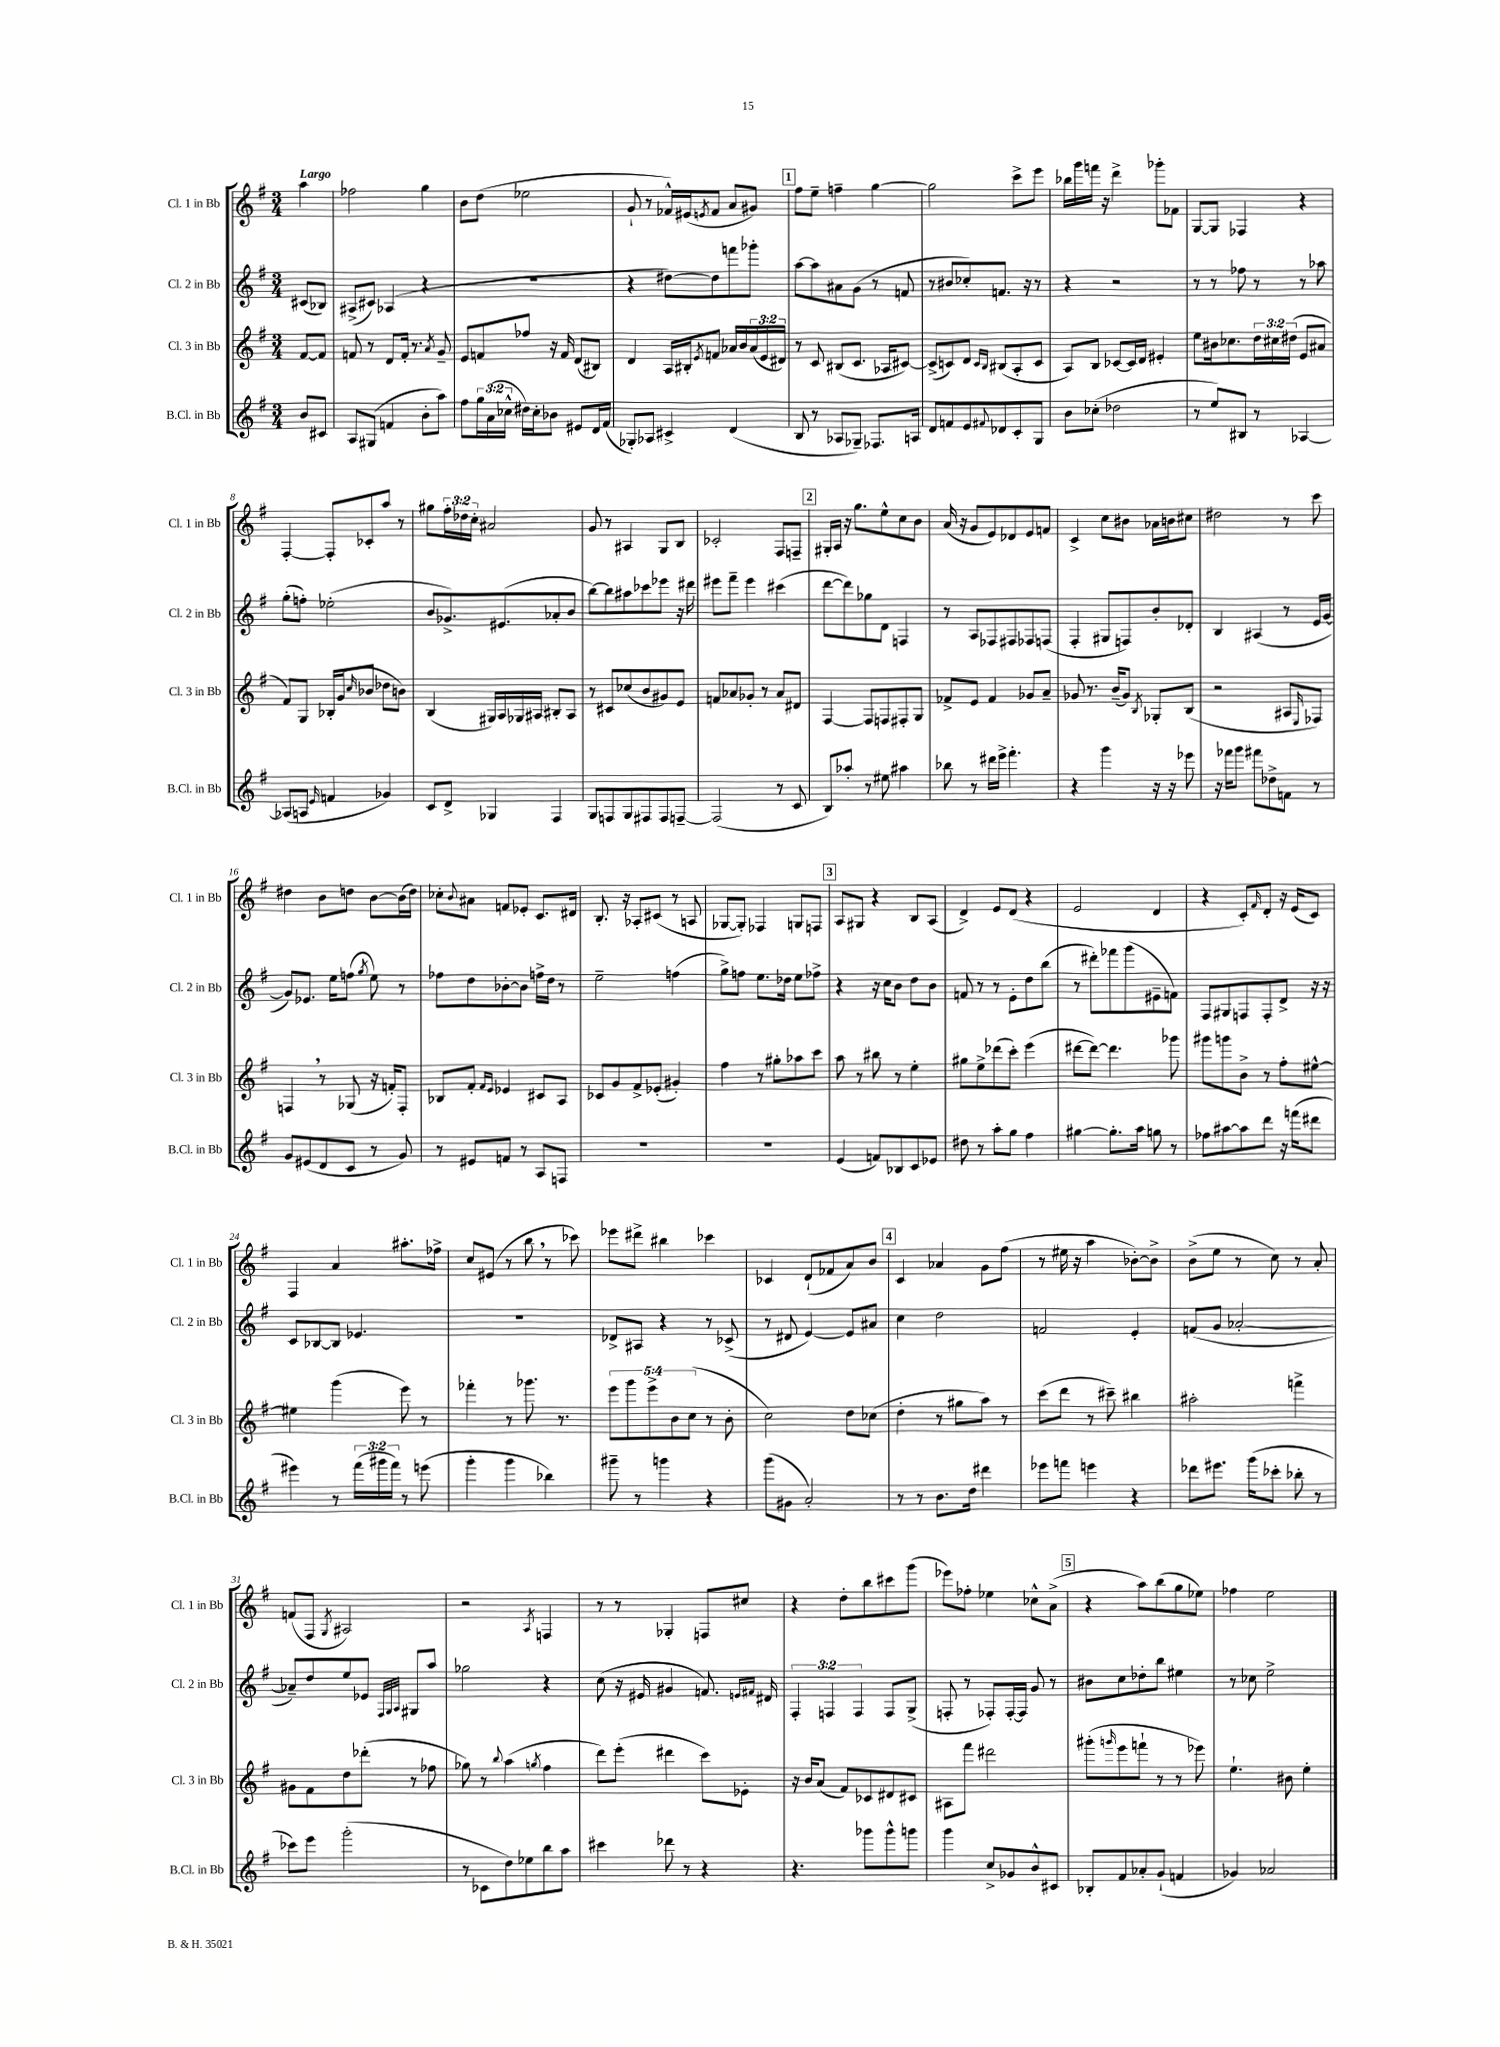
<<
\new StaffGroup <<
\new Staff = "s0" \with { instrumentName = "Cl. 1 in Bb" shortInstrumentName = "Cl. 1 in Bb" } {
    \clef treble \key g \major \numericTimeSignature \time 3/4 \override Staff.TupletNumber.text = #tuplet-number::calc-fraction-text \partial 4 \tempo "Largo"
    a''4 |
    fes''2 g''4 |
    b'8 d''8( ees''2 |
    g'8-! r8 fes'16-^) eis'16( \acciaccatura { e'8 } fes'8 a'8 gis'8) |
    \mark \markup { \box "1" } fis''8 e''8-- f''4-- g''4~ |
    g''2 c'''8-> e'''8 |
    bes''16 g'''16 f'''16 r16 d'''4-> ges'''8-. fes'8 |
    g8~ g8 fes4 r4 |
    fis4~-. fis8-. ces'8-. a''8 r8 |
    gis''8 \tuplet 3/2 { fis''16-. des''16 c''16-. } ais'2 |
    g'8 r8 ais4 g8 b8 |
    ces'2-. fis8 f8-- |
    \mark \markup { \box "2" } gis16-. a16 r16 g''8. e''8-^ c''8 b'8 |
    a'16( r16 g'8 e'8) des'8 e'8 f'8 |
    c'4-> c''8 bis'8 aes'16 b'16 cis''8 |
    dis''2 r8 c'''8 |
    dis''4 b'8 d''8 b'8~ b'16( d''16) |
    ces''8-. \appoggiatura { b'8 } ais'8 f'8 ees'8-. c'8. dis'16 |
    b8.-. r16 aes8-. cis'8( r8 a8 |
    ges8~ ges8-.) fes4 g8 f8 |
    \mark \markup { \box "3" } a8 gis8 r4 b8 a8( |
    d'4->) e'8 d'8( r4 |
    e'2 d'4 |
    r4 c'8-.) \grace { fis'16 } d'8-. r16 e'16( c'8) |
    fis4 a'4 ais''8.-. fes''16-> |
    c''8 eis'8( r8 b''8 \breathe r8 ces'''8) |
    ees'''8 dis'''8-> bis''4 ces'''4 |
    ces'4 d'8-!( fes'8 a'8) b'8 |
    \mark \markup { \box "4" } c'4 aes'4 g'8 fis''8( |
    r8 eis''16 r16 a''4 bes'8~-.) bes'8-> |
    b'8->( e''8 r8 c''8) r8 a'8-. |
    f'8( fis8 \acciaccatura { g8 } ais2) |
    r2 \acciaccatura { a8 } f4 |
    r8 r8 ges4-. f8 cis''8 |
    r4 d''8-. b''8 cis'''8 g'''8( |
    ees'''8) fes''8-. ees''4 ces''8-^ a'8->( |
    \mark \markup { \box "5" } r4 a''8) b''8( g''8 ees''8) |
    fes''4 e''2 \bar "|." |
}
\new Staff = "s1" \with { instrumentName = "Cl. 2 in Bb" shortInstrumentName = "Cl. 2 in Bb" } {
    \clef treble \key g \major \numericTimeSignature \time 3/4 \override Staff.TupletNumber.text = #tuplet-number::calc-fraction-text \partial 4
    cis'8( bes8) |
    ais8->( cis'8) aes4( r4 |
    R2. |
    r4 dis''8~) dis''8 f'''8 ges'''8-. |
    \mark \markup { \box "1" } a''8~ a''8 ais'8 g'8( r8 f'8 |
    r8 bis'8 ces''8-.) f'8. r16 r8 |
    r4 r2 |
    r8 r8 fes''8 r8 r8 aes''8 |
    g''8-.( f''8-.) ees''2-.( |
    b'8 ges'8.->) eis'8.( aes'8-. b'8 |
    b''8~) b''8 ais''8 ces'''8 ees'''8 r16 dis'''16 |
    eis'''8 fis'''8-- eis'''4 cis'''4( |
    \mark \markup { \box "2" } d'''8~ d'''8) ges''8 d'8 f4 |
    r8 a8 fes8 fis8 fes8 f8( |
    fis4-. gis8 f8) b'8-. des'8-. |
    b4 ais4( r8 e'16 g'16~ |
    g'8) ees'8. e''16 f''8( \acciaccatura { g''8 } e''8) r8 |
    fes''8 d''8 bes'8~-. bes'8 f''16-> d''16 r8 |
    e''2-- f''4( |
    g''8->) f''8 e''8. des''16 e''8 fes''8-> |
    \mark \markup { \box "3" } r4 r16 c''16 b'8 d''8 b'8 |
    f'8 r8 r8 e'8-. d''8 b''8( |
    r8 dis'''8-.) fes'''8 g'''8( eis'8-- f'8) |
    fis8 gis8 f8 f8-. d'8-> r16 r16 |
    c'8 bes8~ bes8 ees'4. |
    R2. |
    des'8-> ais8 r4 r8 ces'8->( |
    r8 dis'8 e'4~) e'8 ais'8 |
    \mark \markup { \box "4" } c''4 d''2 |
    f'2 e'4-. |
    f'8( g'8 aes'2~-. |
    aes'8--) d''8 e''8 ees'8 \grace { fis32 g32 a32 } gis8 a''8 |
    ges''2 r4 |
    c''8( r16 eis'16 gis'4 f'8.) \grace { e'16 fis'16 } dis'16 |
    \tuplet 3/2 { fis4-. f4 f4 } f8 g8->( |
    f8-. r8 fes8-.) fes16~-. fes16 g'8 r8 |
    \mark \markup { \box "5" } bis'8 c''8 des''8-. b''8 eis''4 |
    r8 ces''8 e''2-> \bar "|." |
}
\new Staff = "s2" \with { instrumentName = "Cl. 3 in Bb" shortInstrumentName = "Cl. 3 in Bb" } {
    \clef treble \key g \major \numericTimeSignature \time 3/4 \override Staff.TupletNumber.text = #tuplet-number::calc-fraction-text \partial 4
    fis'8~ fis'8 |
    f'8 r8 d'8 f'16-. r8. \acciaccatura { a'8 } g'8-- |
    e'8 f'8 fes''8 r16 f'16 d'8( bis8) |
    d'4 a16 bis16-. \acciaccatura { e'8 } f'8 aes'16 b'16 \tuplet 3/2 { aes'16( e'16 dis'16) } |
    \mark \markup { \box "1" } r8 c'8 bis8( c'8. aes16 cis'8~) |
    cis'8->( c'8) d'8 \grace { c'16 b16 } bis8( a8-. c'8 |
    a8) b8 ces'8~ ces'16 d'16 eis'4-. |
    e''8 bis'16 ces''8. \tuplet 3/2 { d''16 cis''16 dis''16( } e'8 ais'8 |
    fis'8) g8 bes16-. g'16( \grace { c''16 } bes'8 des''8 b'8) |
    b4( gis16) a16 ges16 ais16 bis8-. ais8 |
    r8 cis'8 ces''8( b'8 gis'8) e'8 |
    f'8 aes'8 ges'8-. r8 aes'8 dis'8 |
    \mark \markup { \box "2" } fis4~ fis8 f8 fis8-. g8 |
    fes'8-> e'8 fes'4 ges'8 a'8-- |
    ges'8 r8. b'16--( ges'8) \acciaccatura { b8 } ges8-. b8( |
    r2 ais8 \grace { e16 } fes8) |
    f4 \breathe r8 ges8( r16 f'16-.) f8-. |
    bes8 fis'8-. \grace { fis'16 e'16 } ees'4 cis'8 a8 |
    ces'8 g'8 fis'8-> ees'8-.( gis'4-.) |
    fis''4 r8 gis''8-. aes''8 c'''8 |
    \mark \markup { \box "3" } a''8 r8 bis''8 r8 e''4-. |
    gis''8 e''8-> des'''8( c'''8-.) e'''4( |
    dis'''8~ dis'''8~) dis'''4. ges'''8 |
    gis'''8 g'''8 b'8-> r8 fis''8-. eis''8~-^ |
    eis''4 g'''4( e'''8) r8 |
    fes'''4-. r8 ges'''8. r8. |
    \tuplet 5/4 { e'''8 g'''8 e'''8-> b'8 c''8( } r8 b'8-. |
    c''2) d''8 ces''8( |
    \mark \markup { \box "4" } d''4-. r8 gis''8 a''8) r8 |
    c'''8( d'''8 r8 cis'''8--) bis''4 |
    ais''2-. f'''4-> |
    gis'8 fis'8 d''8 des'''8-.( r8 fes''8 |
    ges''8) r8 \appoggiatura { b''8 } a''4( \acciaccatura { g''8 } fis''4 |
    d'''8) e'''8-.( dis'''4 c'''8) ees'8-. |
    r16 b'16 a'8( fis'8) ces'8 dis'8 cis'8 |
    ais8 fis'''8 dis'''2 |
    \mark \markup { \box "5" } gis'''8-.( \grace { g'''16 } e'''8 f'''8-! r8 r8 ees'''8) |
    e''4.-! bis'8 e''4-. \bar "|." |
}
\new Staff = "s3" \with { instrumentName = "B.Cl. in Bb" shortInstrumentName = "B.Cl. in Bb" } {
    \clef treble \key g \major \numericTimeSignature \time 3/4 \override Staff.TupletNumber.text = #tuplet-number::calc-fraction-text \partial 4
    b'8 cis'8 |
    a8 gis8( f'4 b'8-. a''8) |
    fis''8 \tuplet 3/2 { g''16 a'16( ces''16-^ } dis''16) ces''16-. bes'8 eis'8 d'16 fis'16( |
    ges8-.) aes8 cis'4-> d'4( |
    \mark \markup { \box "1" } b8 r8 aes8 ges8--) fes8. a16 |
    d'8 f'8 e'8 \appoggiatura { fis'8 } des'8 c'8-. g8 |
    b'8 ces''8-.( des''2 |
    r8 e''8) bis8 r8 aes4~ |
    aes8( a8 \grace { e'16 } f'4 ges'4) |
    c'8 d'8-> ges4 fis4 |
    g8 f8 g8 fis8 fis8 f8~-- |
    f2( r8 c'8 |
    \mark \markup { \box "2" } b8) aes''8-. r8 eis''8 ais''4 |
    bes''8 r8 dis'''16 e'''16-> fis'''4.-. |
    r4 g'''4 r16 r16 ees'''8 |
    r16 fes'''16 g'''8 fis'''8 des''8-> f'8 r8 |
    g'8 eis'8( d'8 c'8 r8 g'8) |
    r8 eis'8 f'8 r8 a8 f8 |
    R2. |
    R2. |
    \mark \markup { \box "3" } e'4( f'8) bes8 c'8 ees'8 |
    dis''8 r8 a''8-. g''8 fis''4 |
    gis''4~ gis''8.-. a''16 g''8 r8 |
    fes''8 ais''8~ ais''8 d'''8 r16 f'''16( dis'''8 |
    eis'''4) r8 \tuplet 3/2 { fis'''16( gis'''16 fis'''16) } r8 e'''8( |
    g'''4-. g'''4 bes''4) |
    gis'''8-- r8 g'''4 r4 |
    g'''8( gis'8 a'2-.) |
    \mark \markup { \box "4" } r8 r8 b'8. d''16 dis'''4 |
    ees'''8 f'''8 e'''4 r4 |
    des'''8 eis'''8. g'''16( ces'''8-. bes''8-. r8 |
    ces'''8) e'''8 g'''2-.( |
    r8 ces'8 d''8) ees''8 b''8 a''8 |
    cis'''4 des'''8 r8 r4 |
    r4. ges'''8 ges'''8-^ g'''8 |
    g'''4 c''8-> ges'8 b'8-^ cis'8 |
    \mark \markup { \box "5" } bes8-. fis'8 aes'8-. g'8-!( f'4 |
    ges'4) aes'2 \bar "|." |
}
>>
>>
